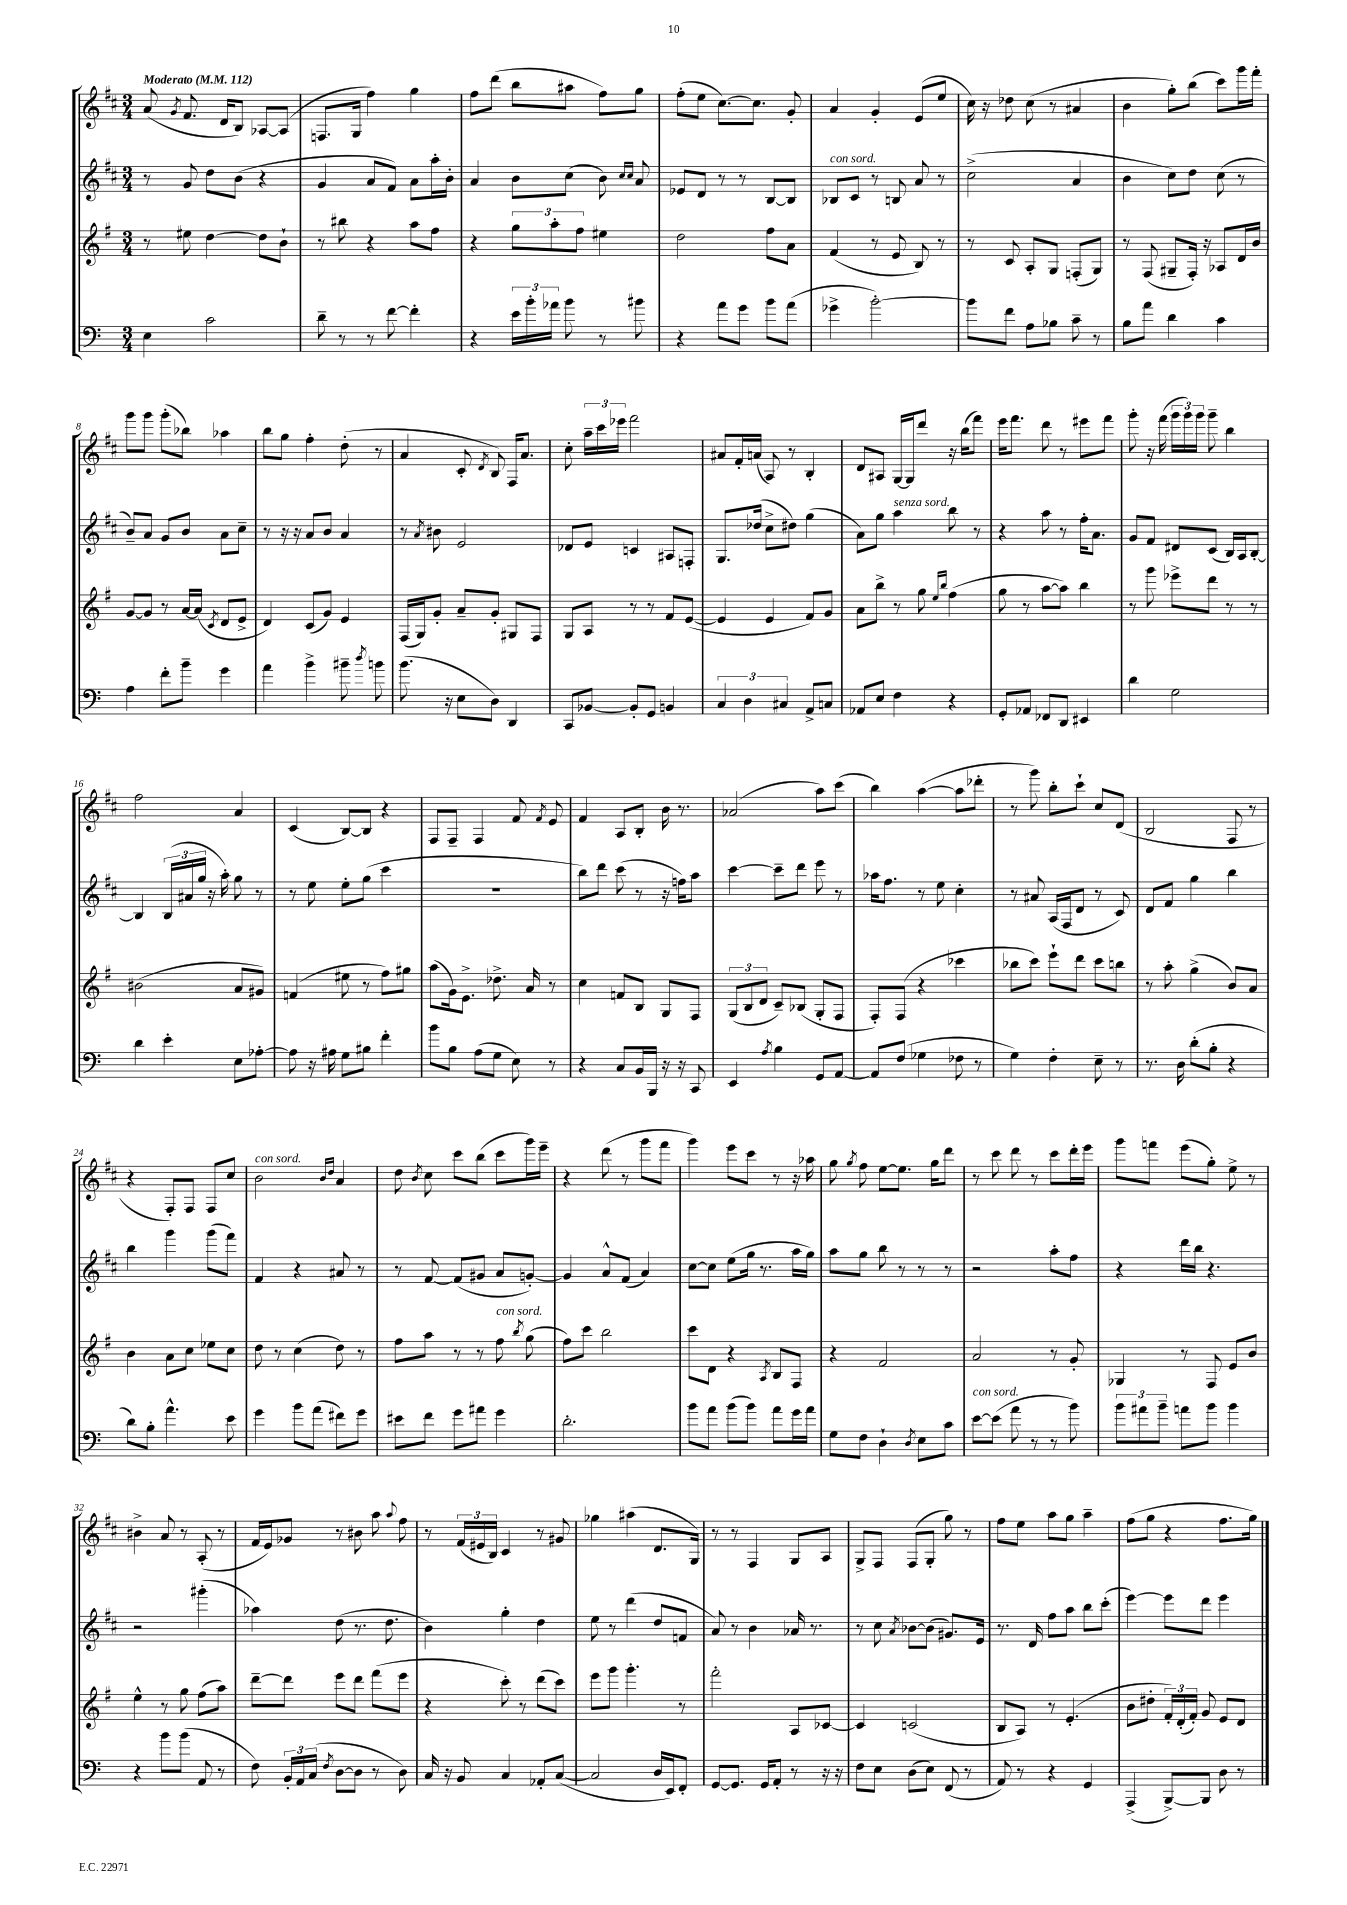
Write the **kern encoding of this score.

**kern	**kern	**kern	**kern
*staff4	*staff3	*staff2	*staff1
*clefF4	*clefG2	*clefG2	*clefG2
*k[]	*k[f#]	*k[f#c#]	*k[f#c#]
*M3/4	*M3/4	*M3/4	*M3/4
*MM112	*MM112	*MM112	*MM112
4E	8r	8r	(8a
.	.	.	8qg
.	8ee#	8g	8.f#
2c	[4dd	8dd	.
.	.	.	16d
.	.	(8b	8B)
.	8dd]	4r	[8A-
.	8b`	.	(8A-]
=	=	=	=
8d~	8r	4g	8.F
8r	8bb#	.	.
.	.	.	16G
8r	4r	8a	4ff#)
[8f	.	8f#)	.
4f']	8aa	8a	4gg
.	8ff#	16aa'	.
.	.	16b'	.
=	=	=	=
4r	4r	4a	8ff#
.	.	.	(8ddd
24e	12gg	8b	8bb
24b'	.	.	.
24a-	12aa'	.	.
8b	.	(8cc#	8aa#
.	12ff#	.	.
8r	4ee#	8b)	8ff#)
.	.	16qqcc#	.
.	.	16qqcc#	.
8b#	.	8a	8gg
=	=	=	=
4r	2dd	8e-	(8ff#'
.	.	8d	8ee
8a	.	8r	[8.cc#)
8g	.	8r	.
.	.	.	8.cc#]
8b	8ff#	[8B	.
(8a	8a	8B]	8g'
=	=	=	=
4g-^	(4f#	8B-	4a
.	.	8c#	.
[2b')	8r	8r	4g'
.	8e	8B	.
.	8B)	8a	(8e
.	8r	8r	8ee
=	=	=	=
8b]	8r	(2cc#^	16cc#)
.	.	.	16r
8f	8c	.	8dd-
8A	8A'	.	(8cc#
8B-	8G	.	8r
8c~	(8F'	4a	4a#
8r	8G)	.	.
=	=	=	=
8B	8r	4b	4b
8a	(8F#	.	.
4d	8G#~	8cc#)	8gg')
.	16F#')	8dd	(8bb
.	16r	.	.
4c	8A-	(8cc#	8ccc#)
.	16d	8r	16ggg
.	16b	.	16fff#'
=	=	=	=
4A	[8g	8b~)	8ggg
.	8g]	8a	8ggg
8f'	8r	8g	(8ggg'
8b~	[16a	8b	8bb-)
.	(16a]	.	.
.	8qc	.	.
4g	8d	8a	4aa-
.	8e^	8cc#~	.
=	=	=	=
4a	4d)	8r	8bb
.	.	16r	8gg
.	.	16r	.
4b^	(8c	8a	4ff#'
.	8g)	8b	.
8b#~	4e	4a	(8dd'
8qdd	.	.	.
8b	.	.	8r
=	=	=	=
(8.b	(16F#	8r	4a
.	16G)	.	.
.	.	8qa	.
.	8g'	8b#	.
16r	.	.	.
8E	8a~	2e	8c#'
.	.	.	8qd
8D)	8g'	.	8B)
4DD	8G#	.	16F#
.	.	.	8.a
.	8F#	.	.
=	=	=	=
8CC	8G	8d-	8cc#'
[8BB-	8A	8e	24aa~
.	.	.	24ccc#
.	.	.	24eee-
8BB-']	8r	4c	2fff#
8GG	8r	.	.
4BB	8f#	8A#	.
.	([8e	8F'	.
=	=	=	=
6C	4e]	8.G	8a#
.	.	.	16f#'
6D	.	.	.
.	.	(16dd-	(16a
.	4e	8cc#^	8A)
6C#	.	.	.
.	.	8dd#)	8r
8AA^	8f#)	(4gg	4B'
8C	8g	.	.
=	=	=	=
8AA-	8a	8a)	8d
8E	8bb^	8gg	8A#
4F	8r	4aa	[16G
.	.	.	16G]
.	8gg	.	8ddd
.	16qqee	.	.
.	16qqbb	.	.
4r	(4ff#	8bb	16r
.	.	.	(16bb
.	.	8r	8fff#)
=	=	=	=
8GG'	8gg	4r	16eee
.	.	.	8.fff#
8AA-	8r	.	.
8FF-	[8aa	8aa	8ddd
8DD	8aa])	8r	8r
4EE#	4bb	16ff#'	8eee#
.	.	8.a	.
.	.	.	8fff#
=	=	=	=
4d	8r	8g	8ggg'
.	8ggg	8f#	16r
.	.	.	(16fff#
2G	8eee-^	8d#	24ggg
.	.	.	24ggg)
.	.	.	24ggg
.	8ddd	(8c#	8ggg~
.	8r	16B)	4bb
.	.	16A	.
.	8r	[8B'	.
=	=	=	=
4d	(2b#	4B]	2ff#
4e'	.	(24B	.
.	.	24a#	.
.	.	24gg	.
.	.	16r	.
.	.	16aa')	.
8E	8a	8gg	4a
[8A-'	8g#)	8r	.
=	=	=	=
8A-]	(4f	8r	(4c#
16r	.	8ee	.
16A#	.	.	.
8G	8ee#	8ee'	[8B)
8B#	8r	(8gg	8B]
4f'	8ff#)	4ccc#	4r
.	8gg#	.	.
=	=	=	=
8b	(8aa	2.r	8F#
8B	16g)	.	8F#~
.	8.e^	.	.
(8A	.	.	4F#
8G	8.dd-^	.	.
8E)	.	.	8f#
.	16a	.	.
.	.	.	8qf#
8r	8r	.	8e
=	=	=	=
4r	4cc	8bb)	4f#
.	.	8ddd	.
8C	8f	(8ccc#	8A
16BB	8B	8r	8B'
16BBB	.	.	.
16r	8G	16r	16b
16r	.	16ff)	8.r
8CC	8F#	8aa	.
=	=	=	=
4EE	(12G	[4ccc#	(2a-
.	12B	.	.
.	12d	.	.
8qA	.	.	.
4B	8c~)	8ccc#~]	.
.	(8B-	8ddd	.
8GG	8G'	8eee	8aa)
[8AA	8F#	8r	(8ccc#
=	=	=	=
8AA]	8F#')	16aa-	4bb)
.	.	8.ff#	.
(8F	(8F#	.	.
4G-	4r	8r	([4aa
.	.	8ee	.
8F-	4ccc-	4cc#'	8aa]
8r	.	.	8ddd-'
=	=	=	=
4G)	8bb-	8r	8r
.	8ccc)	8a#	8ggg)
4F'	8eee`	(16A	8bb'
.	.	16F#	.
.	8ddd	8d	8ccc#`
8E~	8ccc	8r	8cc#
8r	8bb	8c#)	(8d
=	=	=	=
8.r	8r	8d	2B
.	8aa'	8f#	.
16D	.	.	.
(8d'	(4gg^	4gg	.
8B'	.	.	.
4r	8b)	4bb	8F#
.	8a	.	8r
=	=	=	=
8d)	4b	4bb	4r
8B'	.	.	.
4.a^^	8a	4ggg	8F#')
.	8cc	.	8F#
.	8ee-	(8ggg	8F#
8e	8cc	8fff#)	8cc#
=	=	=	=
4g	8dd	4f#	2b
.	8r	.	.
8b	(4cc	4r	.
(8a	.	.	.
.	.	.	16qqb
.	.	.	16qqdd
8f#)	8dd)	8a#	4a
8g	8r	8r	.
=	=	=	=
8e#	8ff#	8r	8dd
.	.	.	8qb
8f	8aa	[8f#	8cc#
8g	8r	(8f#]	8ccc#
8a#	8r	8g#	(8bb
4g	8ff#	8a	8ccc#
.	8qbb	.	.
.	(8gg	[8g')	16ggg)
.	.	.	16eee~
=	=	=	=
2.d'	8ff#)	4g]	4r
.	8ccc	.	.
.	2bb	8a^^	(8ddd
.	.	(8f#	8r
.	.	4a)	8ggg
.	.	.	8fff#
=	=	=	=
8b	8ccc	[8cc#	4ggg)
8a	8d	8cc#]	.
(8b	4r	(8ee	8eee
8b)	.	16gg	8ccc#
.	.	8.r	.
.	8qA	.	.
8a	8B	.	8r
16g	8F#	16aa	16r
16a	.	16gg)	16aa-
=	=	=	=
8G	4r	8aa	8gg
.	.	.	8qgg
8F	.	8gg	8ff#
4D`	2f#	8bb	[8ee
.	.	8r	8.ee]
8qD	.	.	.
8E	.	8r	.
.	.	.	16gg
8c	.	8r	8ddd
=	=	=	=
[8e	2a	2r	8r
(8e]	.	.	8ccc#
8a	.	.	8ddd
8r	.	.	8r
8r	8r	8aa'	8ccc#
8b)	8g'	8ff#	16ddd'
.	.	.	16eee
=	=	=	=
12b	4G-	4r	8ggg
12a#	.	.	.
.	.	.	8fff
12b~	.	.	.
8a	8r	16ddd	(8eee
.	.	16bb	.
8b	8F#	4.r	8gg')
4b	8e	.	8ee^
.	8b	.	8r
=	=	=	=
4r	4ee^^	2r	4b#^
8b	8r	.	8a
(8b	8gg	.	8r
8AA	(8ff#	(4ggg#'	(8A'
8r	8aa)	.	8r
=	=	=	=
8F)	[8ddd~	4aa-)	16f#
.	.	.	16e)
24BB'	8ddd]	.	8g-
24AA	.	.	.
(24C	.	.	.
8qF	.	.	.
[8D	8eee	(8dd	8r
8D]	8ddd	8.r	8b#
8r	(8fff#	.	8aa
.	.	8.dd	.
.	.	.	8qqaa
8D)	8eee	.	8ff#
=	=	=	=
16C	4r	4b)	8r
16r	.	.	.
8BB	.	.	(24f#
.	.	.	24e#
.	.	.	24B)
4C	8ccc')	4gg'	4c#
.	8r	.	.
8AA-'	(8ddd	4dd	8r
([8C	8ccc)	.	8g#
=	=	=	=
2C]	8eee	8ee	4gg-
.	8ggg	8r	.
.	4.ggg'	(4ddd	(4aa#
16D	.	8dd	8.d
16EE)	.	.	.
8FF'	8r	8f	.
.	.	.	16G)
=	=	=	=
[8GG	2fff#'	8a)	8r
8.GG]	.	8r	8r
.	.	4b	4F#
16GG	.	.	.
8AA'	.	.	.
8r	8A	16a-	8G
.	.	8.r	.
16r	[8c-	.	8A
16r	.	.	.
=	=	=	=
8F	4c-]	8r	8G^
8E	.	8cc#	8F#
.	.	8qa	.
(8D	(2c	[8b-	(8F#
8E)	.	(8b-]	8G'
(8FF	.	8.g#)	8gg)
8r	.	.	8r
.	.	16e	.
=	=	=	=
8AA)	8B	8.r	8ff#
8r	8A)	.	8ee
.	.	16d	.
4r	8r	8ff#	8aa
.	(4.e'	8aa	8gg
4GG	.	8bb	4aa~
.	.	(8ccc#'	.
=	=	=	=
(4AAA^	8b	[4eee)	(8ff#
.	8dd#'	.	8gg
[8BBB^)	24f#')	8eee]	4r
.	(24d'	.	.
.	24f#')	.	.
8BBB]	8g	8ddd	.
8D	8e	4eee	8.ff#
8r	8d	.	.
.	.	.	16gg)
==	==	==	==
*-	*-	*-	*-
